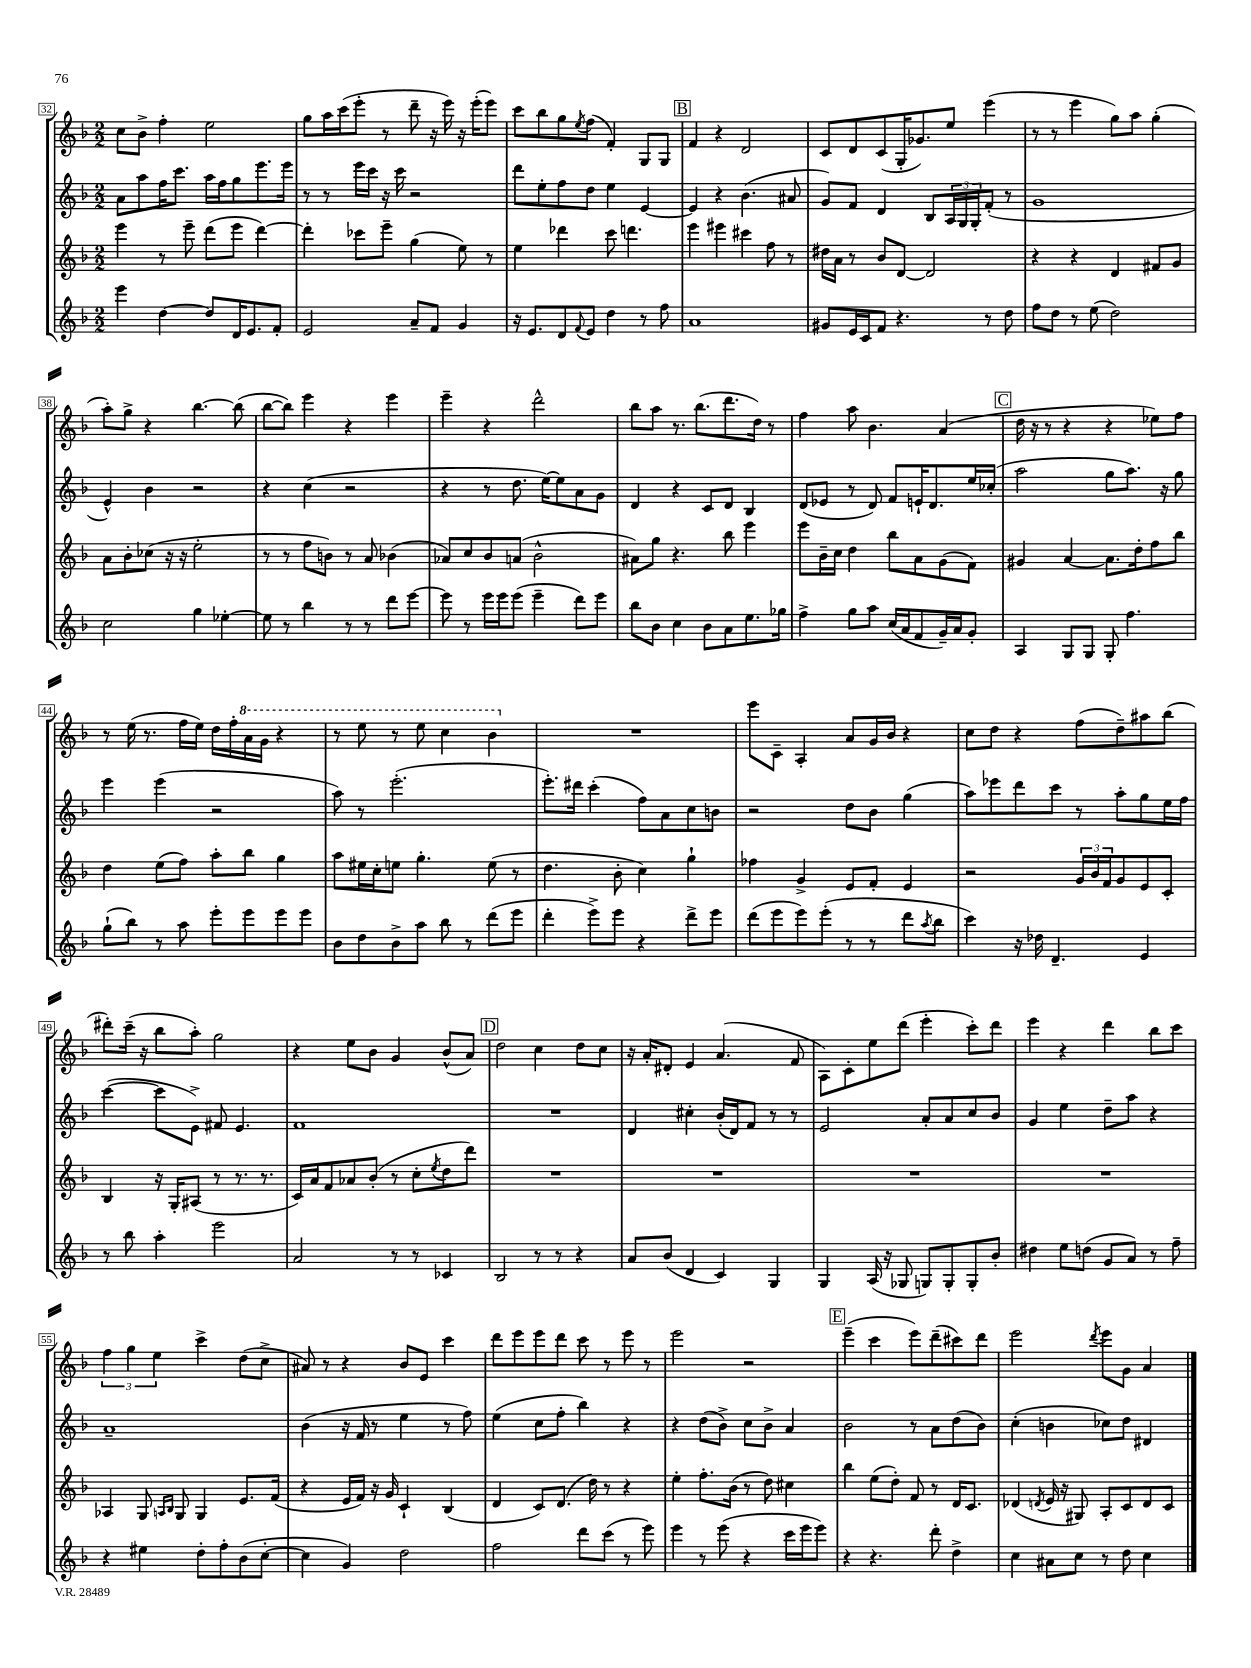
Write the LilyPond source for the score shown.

<<
\new StaffGroup <<
\new Staff = "s0" {
    \clef treble \key f \major \numericTimeSignature \time 2/2
    c''8 bes'8-> f''4-. e''2 |
    g''8 a''16 c'''16( e'''8-. r8 d'''8-- r16 e'''16) r16 e'''16-.( e'''8) |
    c'''8 bes''8 g''8 \acciaccatura { e''8 } f''8( f'4-.) g8 g8 |
    \mark \markup { \box "B" } f'4 r4 d'2 |
    c'8 d'8 c'8( g16-. ges'8.) e''8 e'''4( |
    r8 r8 e'''4 g''8) a''8 g''4-.( |
    a''8-.) g''8-> r4 bes''4.~ bes''8( |
    bes''8~ bes''8) e'''4 r4 e'''4 |
    e'''4-- r4 d'''2-^ |
    bes''8 a''8 r8. bes''8.( d'''8. d''16) r8 |
    f''4 a''8 bes'4. a'4( |
    \mark \markup { \box "C" } d''16 r16 r8 r4 r4 ees''8) f''8 |
    r8 e''16( r8. f''16 e''16) d''16 f''16-. \ottava #1 a''16 g''16 r4 |
    r8 e'''8 r8 e'''8 c'''4 bes''4 \ottava #0 |
    R1 |
    e'''8 c'8-- a4-. a'8 g'16 bes'16 r4 |
    c''8 d''8 r4 f''8( d''8--) ais''8 bes''8( |
    dis'''8-.) c'''16--( r16 bes''8 a''8-.) g''2 |
    r4 e''8 bes'8 g'4 bes'8-^( a'8) |
    \mark \markup { \box "D" } d''2 c''4 d''8 c''8 |
    r16 a'16-. dis'8-. e'4 a'4.( f'8 |
    a8) c'8-. e''8 d'''8( e'''4-. c'''8-.) d'''8 |
    e'''4 r4 d'''4 bes''8 c'''8 |
    \tuplet 3/2 { f''4 g''4 e''4 } c'''4-> d''8( c''8-> |
    ais'8) r8 r4 bes'8 e'8 c'''4 |
    d'''8 e'''8 e'''8 d'''8 c'''8 r8 e'''8 r8 |
    e'''2 r2 |
    \mark \markup { \box "E" } e'''4--( c'''4 e'''8) d'''8--( cis'''8) d'''8 |
    e'''2 \acciaccatura { d'''8 } e'''8 g'8 a'4 \bar "|." |
}
\new Staff = "s1" {
    \clef treble \key f \major \numericTimeSignature \time 2/2
    a'8 a''8 f''16 c'''8. a''16 f''16 g''8 e'''8. e'''16 |
    r8 r8 e'''16 c'''16 r16 c'''16 r2 |
    d'''8 e''8-. f''8 d''8 e''4 e'4~ |
    \mark \markup { \box "B" } e'4 r4 bes'4.( ais'8 |
    g'8) f'8 d'4 bes8 \tuplet 3/2 { a16 g16 g16-. } f'8-.( r8 |
    g'1 |
    e'4-^) bes'4 r2 |
    r4 c''4( r2 |
    r4 r8 d''8. e''16~) e''8 a'8 g'8 |
    d'4 r4 c'8 d'8 bes4 |
    d'8( ees'8 r8 d'8) f'8 e'16-! d'8. e''16 ces''16-.( |
    \mark \markup { \box "C" } a''2 g''8 a''8.) r16 g''8 |
    e'''4 e'''4( r2 |
    a''8) r8 e'''2.-.( |
    e'''8.-.) dis'''16 c'''4-.( f''8) a'8 c''8 b'8 |
    r2 d''8 bes'8 g''4( |
    a''8) ees'''8 d'''8 c'''8 r8 a''8-. g''8 e''16 f''16 |
    c'''4~( c'''8 e'8->) fis'8 e'4. |
    f'1 |
    \mark \markup { \box "D" } R1 |
    d'4 cis''4-. bes'16-.( d'16) f'8 r8 r8 |
    e'2 a'8-. a'8 c''8 bes'8 |
    g'4 e''4 d''8-- a''8 r4 |
    a'1-- |
    bes'4( r16 f'16 r8 e''4 r8 f''8) |
    e''4( c''8 f''8-. bes''4) r4 |
    r4 d''8( bes'8->) c''8 bes'8-> a'4 |
    \mark \markup { \box "E" } bes'2 r8 a'8 d''8( bes'8) |
    c''4-.( b'4 ces''8) d''8 dis'4 \bar "|." |
}
\new Staff = "s2" {
    \clef treble \key f \major \numericTimeSignature \time 2/2
    e'''4 r8 e'''8-- d'''8( e'''8 d'''4~) |
    d'''4-. ces'''8 e'''8-- g''4( e''8) r8 |
    e''4 des'''4 c'''8 d'''4. |
    \mark \markup { \box "B" } e'''4 eis'''4 cis'''4 f''8 r8 |
    dis''16 a'16 r8 bes'8 d'8~ d'2 |
    r4 r4 d'4 fis'8 g'8 |
    a'8 bes'8-. ces''8( r16 r16 e''2-. |
    r8 r8 f''8 b'8) r8 a'8 bes'4( |
    aes'8) c''8 bes'8 a'8( bes'2-^ |
    ais'8) g''8 r4. bes''8 e'''4 |
    e'''8 bes'16-- c''16 d''4 bes''8 a'8 g'8( f'8) |
    \mark \markup { \box "C" } gis'4 a'4~ a'8. d''16-. f''8 bes''8 |
    d''4 e''8( f''8) a''8-. bes''8 g''4 |
    a''8 eis''16 c''16-. e''8 g''4.-. e''8( r8 |
    d''4. bes'8-. c''4) g''4-! |
    fes''4 g'4-> e'8 f'8-. e'4 |
    r2 \tuplet 3/2 { g'16 bes'16 f'16 } g'8 e'8 c'8-. |
    bes4 r16 g16-. ais8( r8 r8. r8. |
    c'16) a'16 f'8 aes'8 bes'8-.( r8 c''8-. \acciaccatura { e''8 } d''8 d'''8) |
    \mark \markup { \box "D" } R1 |
    R1 |
    R1 |
    R1 |
    aes4 g8 \grace { a16 bes16 } g8 g4 e'8. f'16( |
    r4 e'16 f'16) r16 g'16 c'4-! bes4( |
    d'4 c'8) d'8.( d''16) r8 r4 |
    e''4-. f''8.-. bes'16( r8 d''8) cis''4 |
    \mark \markup { \box "E" } bes''4 e''8( d''8-.) f'8 r8 d'16 c'8. |
    des'4( \acciaccatura { d'8 } e'16 r16 gis8) a8-. c'8 d'8 c'8 \bar "|." |
}
\new Staff = "s3" {
    \clef treble \key f \major \numericTimeSignature \time 2/2
    e'''4 d''4~ d''8 d'16 e'8. f'8-. |
    e'2 a'8-- f'8 g'4 |
    r16 e'8. d'8 \appoggiatura { f'8 } e'8 d''4 r8 f''8 |
    \mark \markup { \box "B" } a'1 |
    gis'8 e'16 c'16 f'8 r4. r8 d''8 |
    f''8 d''8 r8 e''8( d''2) |
    c''2 g''4 ees''4~-. |
    ees''8 r8 bes''4 r8 r8 d'''8 e'''8~ |
    e'''8 r8 e'''16 e'''16 e'''8( e'''4-- d'''8) e'''8 |
    bes''8 bes'8 c''4 bes'8 a'8 e''8. ges''16 |
    f''4-> g''8 a''8 c''16( a'16 f'8 g'16--) a'16 g'8-. |
    \mark \markup { \box "C" } a4 g8 g8 g8-. f''4. |
    g''8-!( bes''8) r8 a''8 e'''8-. e'''8 e'''8 e'''8 |
    bes'8 d''8 bes'8-> a''8 bes''8 r8 d'''8( e'''8 |
    d'''4-. e'''8->) e'''8 r4 d'''8-> e'''8 |
    d'''8( e'''8 e'''8) e'''8-.( r8 r8 d'''8 \acciaccatura { a''8 } bes''8 |
    c'''4) r16 des''16 d'4.-- e'4 |
    r8 bes''8 a''4-. e'''2 |
    a'2 r8 r8 ces'4 |
    \mark \markup { \box "D" } bes2 r8 r8 r4 |
    a'8 bes'8( d'4 c'4) g4 |
    g4 a16( r16 ges8 g8) g8-. g8-. bes'8-. |
    dis''4 e''8 d''8( g'8 a'8) r8 f''8-- |
    r4 eis''4 d''8-. f''8-. bes'8( c''8~-. |
    c''4 g'4) d''2 |
    f''2 d'''8 c'''8( r8 e'''8) |
    e'''4 r8 e'''8( r4 c'''16 e'''16 e'''8) |
    \mark \markup { \box "E" } r4 r4. d'''8-. d''4-> |
    c''4 ais'8 c''8 r8 d''8 c''4 \bar "|." |
}
>>
>>
\layout { \context { \Score currentBarNumber = #32 \override BarNumber.stencil = #(make-stencil-boxer 0.1 0.3 ly:text-interface::print) } }
